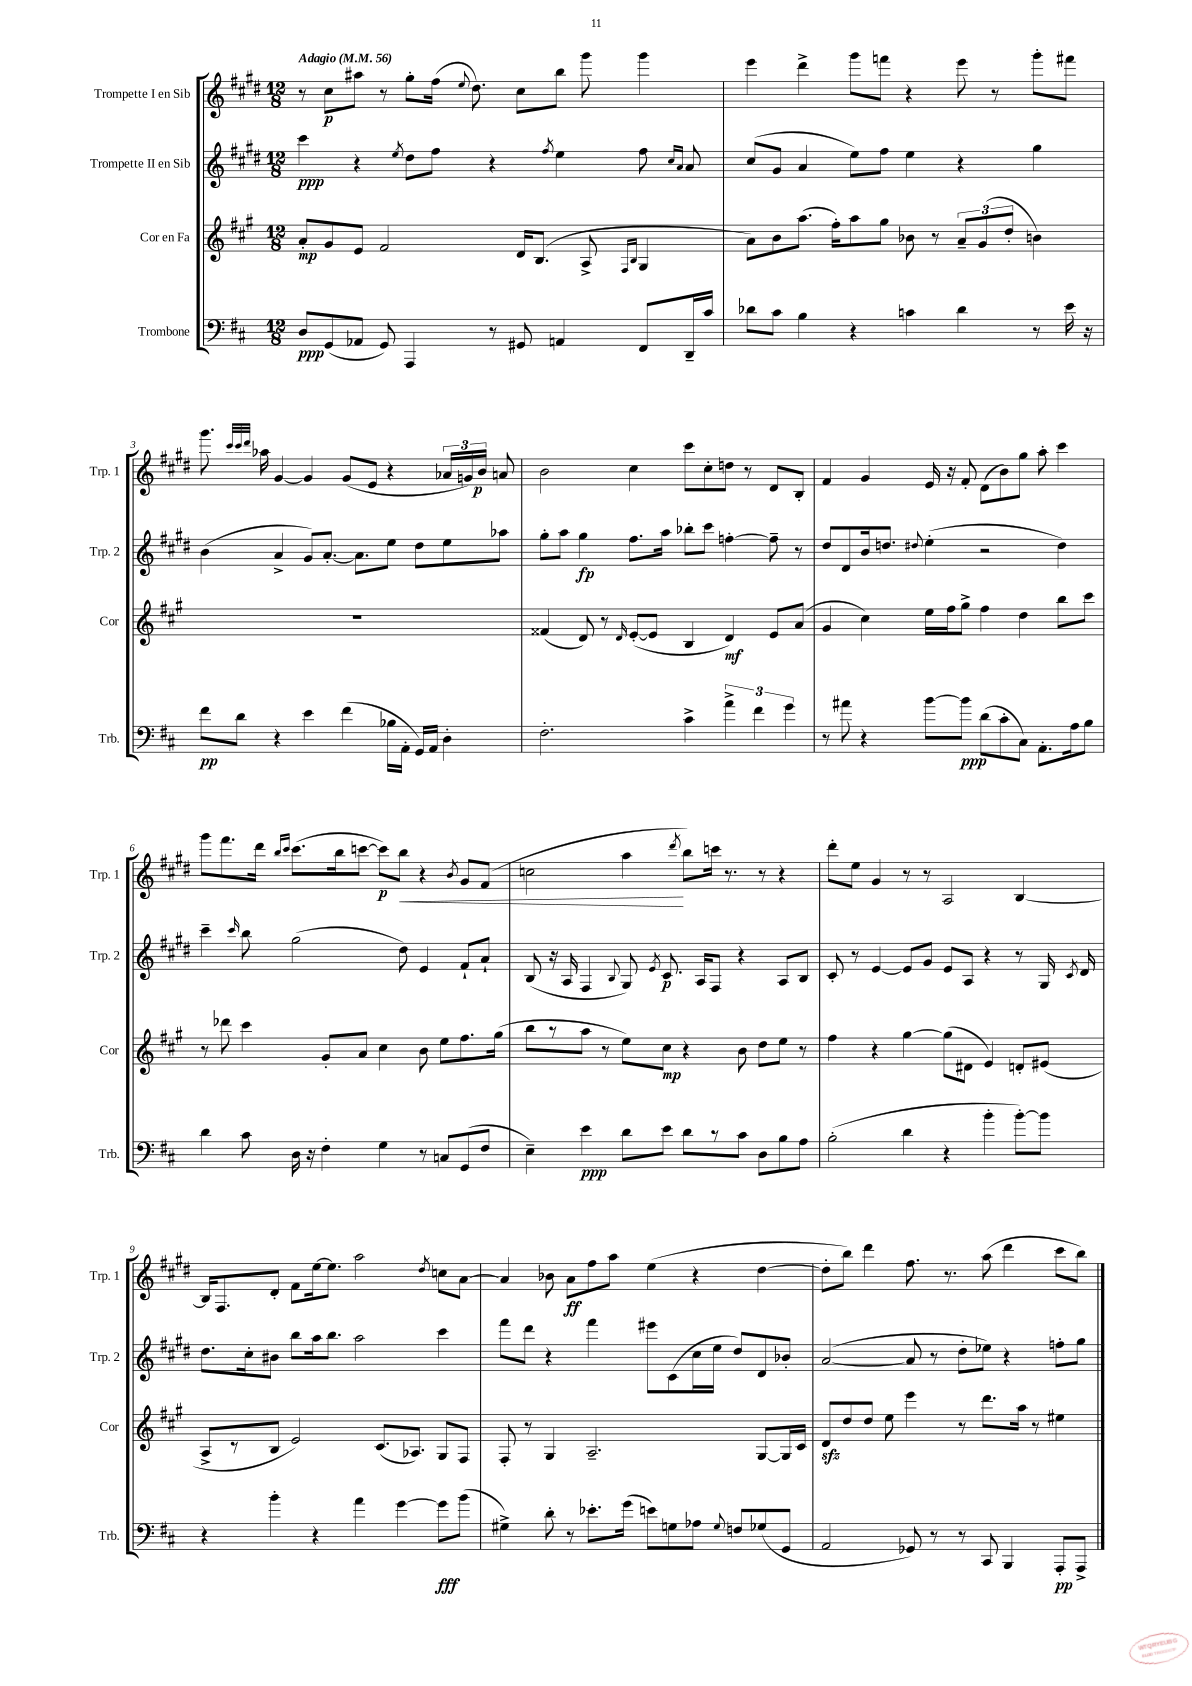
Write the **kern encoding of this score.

**kern	**dynam	**kern	**dynam	**kern	**dynam	**kern	**dynam
*part4	*part4	*part3	*part3	*part2	*part2	*part1	*part1
*staff4	*staff4	*staff3	*staff3	*staff2	*staff2	*staff1	*staff1
*I"Trombone	*	*I"Cor en Fa	*	*I"Trompette II en Sib	*	*I"Trompette I en Sib	*
*I'Trb.	*	*I'Cor	*	*I'Trp. 2	*	*I'Trp. 1	*
*clefF4	*	*clefG2	*	*clefG2	*	*clefG2	*
*k[f#c#]	*	*k[f#c#g#]	*	*k[f#c#g#d#]	*	*k[f#c#g#d#]	*
*M12/8	*	*M12/8	*	*M12/8	*	*M12/8	*
*MM56	*	*MM56	*	*MM56	*	*MM56	*
=1	=1	=1	=1	=1	=1	=1	=1
!	!	!	!	!	!	!LO:TX:a:B:t=Adagio	!
8D/L	ppp	8a'/L	mp	4ccc#\	ppp	8r	.
(8GG/	.	8g#/	.	.	.	8cc#\L	p
8AA-X/J	.	8e/J	.	4r	.	8aa#X\J	.
8GG/)	.	2f#/	.	.	.	8r	.
.	.	.	.	8qee/	.	.	.
4AAA/	.	.	.	8dd#\L	.	8gg#'\L	.
.	.	.	.	8ff#\J	.	(16ff#\Jk	.
.	.	.	.	.	.	8qqee/	.
.	.	.	.	.	.	8.dd#\)	.
8r	.	.	.	4r	.	.	.
8GG#X/	.	16d/KL	.	.	.	8cc#\L	.
.	.	(8.B/J	.	.	.	.	.
.	.	.	.	8qff#/	.	.	.
4AAn/	.	.	.	4ee\	.	8bb\J	.
.	.	8A^/	.	.	.	8ggg#\	.
.	.	16qqF#/LL	.	.	.	.	.
.	.	16qqB/JJ	.	.	.	.	.
8FF#/L	.	4G#/	.	8ff#\	.	4ggg#\	.
.	.	.	.	16qqcc#/LL	.	.	.
.	.	.	.	16qqa/JJ	.	.	.
16DD~/L	.	.	.	8a/	.	.	.
16c#/JJ	.	.	.	.	.	.	.
=2	=2	=2	=2	=2	=2	=2	=2
8d-X\L	.	8a\L)	.	(8cc#/L	.	4eee\	.
8c#\J	.	8b\	.	8g#/J	.	.	.
4B\	.	(8.aa\J	.	4a/	.	4ddd#^\	.
.	.	16ff#'\KL)	.	.	.	.	.
4r	.	8aa\	.	8ee\L)	.	8ggg#\L	.
.	.	8gg#\J	.	8ff#\J	.	8fffn\J	.
4cn\	.	8b-X\	.	4ee\	.	4r	.
.	.	8r	.	.	.	.	.
4d-\	.	12a~/L	.	4r	.	8eee\	.
.	.	(12g#/	.	.	.	.	.
.	.	.	.	.	.	8r	.
.	.	12dd'/J	.	.	.	.	.
8r	.	4bn\)	.	4gg#\	.	8ggg#'\L	.
16e\	.	.	.	.	.	8fff#X\J	.
16r	.	.	.	.	.	.	.
!!LO:LB:g=z
=3	=3	=3	=3	=3	=3	=3	=3
8f#\L	pp	1.r	.	(4b\	.	8.ggg#\	.
8d\J	.	.	.	.	.	.	.
.	.	.	.	.	.	32qqccc#/LLL	.
.	.	.	.	.	.	32qqccc#/	.
.	.	.	.	.	.	32qqddd#/JJJ	.
.	.	.	.	.	.	16aa-X\	.
4r	.	.	.	4a^/	.	[4g#/	.
4e\	.	.	.	8g#/L)	.	4g#/]	.
.	.	.	.	[8.a'/J	.	.	.
(4f#\	.	.	.	.	.	(8g#/L	.
.	.	.	.	8.a\L]	.	.	.
.	.	.	.	.	.	8e/J	.
16B-X\LL	.	.	.	8ee\J	.	4r	.
16AA'\JJ	.	.	.	.	.	.	.
16GG/LL)	.	.	.	8dd#\L	.	.	.
16AA/JJ	.	.	.	.	.	.	.
4D'\	.	.	.	8ee\	.	24a-X/LL	.
.	.	.	.	.	.	24gn/)	.
.	.	.	.	.	.	24b/JJ	p
.	.	.	.	8aa-X\J	.	8an/	.
=4	=4	=4	=4	=4	=4	=4	=4
2.F#'\	.	(4f##X/	.	8gg#'\L	.	2b\	.
.	.	.	.	8aa\J	.	.	.
.	.	8d/)	.	4gg#\	fp	.	.
.	.	8r	.	.	.	.	.
.	.	16qqd/	.	.	.	.	.
.	.	([8e'/L	.	8.ff#\L	.	4cc#\	.
.	.	8e/J]	.	.	.	.	.
.	.	.	.	16aa\Jk	.	.	.
4c#^\	.	4B/	.	8bb-X'\L	.	8ccc#\L	.
.	.	.	.	8ccc#\J	.	8cc#'\	.
6a^\	.	4d/)	mf	[4ffn'\	.	8ddn\J	.
.	.	.	.	.	.	8r	.
6f#\	.	.	.	.	.	.	.
.	.	8e/L	.	8ff~\]	.	8d#/L	.
6g\	.	.	.	.	.	.	.
.	.	(8a/J	.	8r	.	8B'/J	.
=5	=5	=5	=5	=5	=5	=5	=5
8r	.	4g#/	.	8dd#/L	.	4f#/	.
8a#X\	.	.	.	8d#/	.	.	.
4r	.	4cc#\)	.	16b/k	.	4g#/	.
.	.	.	.	8.ddn/J	.	.	.
.	.	.	.	8qqdd#X/	.	.	.
[8b\L	.	16ee\LL	.	(4ee'\	.	16e/	.
.	.	16ff#\J	.	.	.	16r	.
8b\J]	ppp	8gg#^\J	.	.	.	8f#'/	.
(8d\L	.	4ff#\	.	2r	.	(8d#\L	.
8c#'\	.	.	.	.	.	8b\)	.
8C#\J)	.	4dd\	.	.	.	8gg#\J	.
8.AA'\L	.	.	.	.	.	8aa'\	.
.	.	8bb\L	.	4dd#\)	.	4ccc#\	.
16A\k	.	.	.	.	.	.	.
8B\J	.	8ccc#\J	.	.	.	.	.
!!LO:LB:g=z
=6	=6	=6	=6	=6	=6	=6	=6
4d\	.	8r	.	4ccc#~\	.	8ggg#\L	.
.	.	8ddd-X\	.	.	.	8.fff#\	.
.	.	.	.	16qqccc#/	.	.	.
8c#\	.	4ccc#\	.	8bb\	.	.	.
.	.	.	.	.	.	16ddd#\Jk	.
.	.	.	.	.	.	16qqbb/LL	.
.	.	.	.	.	.	16qqccc#/JJ	.
16D\	.	.	.	(2gg#\	.	(8.ccc#\L	.
16r	.	.	.	.	.	.	.
4F#'\	.	8g#'/L	.	.	.	.	.
.	.	.	.	.	.	16bb\k	.
.	.	8a/J	.	.	.	[8cccn\J	.
4G\	.	4cc#\	.	.	.	8ccc\L])	p
!	!	!	!	!	!	!	!LO:HP:b
.	.	.	.	8dd#\)	.	8bb\J	<
8r	.	8b\	.	4e/	.	4r	.
8Cn/L	.	8ee\L	.	.	.	.	.
.	.	.	.	.	.	8qb/	.
(8GG/	.	8.ff#\	.	8f#`/L	.	8g#/L	.
8F#/J	.	.	.	8a`/J	.	(8f#/J	.
.	.	(16gg#\Jk	.	.	.	.	.
=7	=7	=7	=7	=7	=7	=7	=7
4E~\)	.	8bb\L	.	(8B/	.	2ccn\	.
.	.	8r	.	16r	.	.	.
.	.	.	.	16A/	.	.	.
4e\	ppp	8aa\J	.	4F#/	.	.	.
.	.	8r	.	.	.	.	.
.	.	.	.	8qqB/	.	.	.
8d\L	.	8ee\L)	.	8G#/)	.	4aa\	.
.	.	.	.	8qe/	.	.	.
8e\J	.	8cc#\J	mp	8.c#/	p	.	.
.	.	.	.	.	.	8qddd#/	.
8d\L	.	4r	.	.	.	8bb\L)	[
.	.	.	.	16A/KL	.	.	.
8r	.	.	.	8F#/J	.	16cccn\Jk	.
.	.	.	.	.	.	8.r	.
8c#\J	.	8b\	.	4r	.	.	.
8D\L	.	8dd\L	.	.	.	8r	.
8B\	.	8ee\J	.	8A/L	.	4r	.
8A\J	.	8r	.	8B/J	.	.	.
=8	=8	=8	=8	=8	=8	=8	=8
(2B'\	.	4ff#\	.	8c#'/	.	8ddd#'\L	.
.	.	.	.	8r	.	8ee\J	.
.	.	4r	.	[4e/	.	4g#/	.
4d\	.	[4gg#\	.	8e/L]	.	8r	.
.	.	.	.	8g#/J	.	8r	.
4r	.	(8gg#\L]	.	8e/L	.	2A/	.
.	.	8d#X\J	.	8A/J	.	.	.
4b'\	.	4e/)	.	4r	.	.	.
[8b'\L)	.	8dn'/L	.	8r	.	[4B/	.
8b\J]	.	(8e#X/J	.	16G#/	.	.	.
.	.	.	.	8qc#/	.	.	.
.	.	.	.	16d#/	.	.	.
!!LO:LB:g=z
=9	=9	=9	=9	=9	=9	=9	=9
4r	.	8A^/L	.	8.dd#\L	.	16B/KL]	.
.	.	.	.	.	.	8.F#/	.
.	.	8r	.	.	.	.	.
.	.	.	.	16cc#'\k	.	.	.
4b'\	.	8B/J	.	8b#X\J	.	8d#'/J	.
.	.	2e/)	.	8bb\L	.	8f#\L	.
4r	.	.	.	16aa\k	.	[16ee\k	.
.	.	.	.	8.bb\J	.	8.ee\J]	.
4a\	.	.	.	2aa\	.	2aa\	.
.	.	(8.c#/L	.	.	.	.	.
[4g\	.	.	.	.	.	.	.
.	.	8.A-X/J)	.	.	.	.	.
.	.	.	.	.	.	8qdd#/	.
8g\L]	fff	8G#/L	.	4ccc#\	.	8ccn\L	.
(8b\J	.	8F#/J	.	.	.	[8a\J	.
=10	=10	=10	=10	=10	=10	=10	=10
4G#X^\)	.	8F#'/	.	8fff#\L	.	4a/]	.
.	.	8r	.	8ddd#\J	.	.	.
8d'\	.	4G#/	.	4r	.	8b-X\	.
8r	.	.	.	.	.	8a\L	ff
8.e-X'\L	.	2.A~/	.	4fff#\	.	8ff#\	.
.	.	.	.	.	.	8aa\J	.
(16g\Jk	.	.	.	.	.	.	.
8en\L)	.	.	.	8eee#X\L	.	(4ee\	.
8Gn\	.	.	.	(8c#\	.	.	.
8A-X\J	.	.	.	16cc#\L	.	4r	.
.	.	.	.	16ee\JJ	.	.	.
8qqG/	.	.	.	.	.	.	.
8Fn/L	.	.	.	8dd#/L)	.	.	.
(8G-X/	.	[8G#/L	.	8d#/	.	[4dd#\	.
8GG/J	.	16G#/L]	.	8b-X'/J	.	.	.
.	.	16c#/JJ	.	.	.	.	.
=11	=11	=11	=11	=11	=11	=11	=11
2AA/	.	8dzz/L	.	([2a/	.	8dd#'\L]	.
.	.	8dd/	.	.	.	8bb\J)	.
.	.	8dd/J	.	.	.	4ddd#\	.
.	.	8ee\	.	.	.	.	.
8GG-X/)	.	4eee\	.	8a/]	.	8.ff#\	.
8r	.	.	.	8r	.	.	.
.	.	.	.	.	.	8.r	.
8r	.	8r	.	8dd#'\L	.	.	.
8CC#/	.	8.ddd\L	.	8ee-X\J)	.	(8aa\	.
4BBB/	.	.	.	4r	.	4ddd#\	.
.	.	16aa\Jk	.	.	.	.	.
.	.	8r	.	.	.	.	.
8AAA'/L	pp	4ee#X\	.	8ffn'\L	.	8ccc#\L	.
8AAA^/J	.	.	.	8gg#\J	.	8bb\J)	.
==	==	==	==	==	==	==	==
*-	*-	*-	*-	*-	*-	*-	*-
